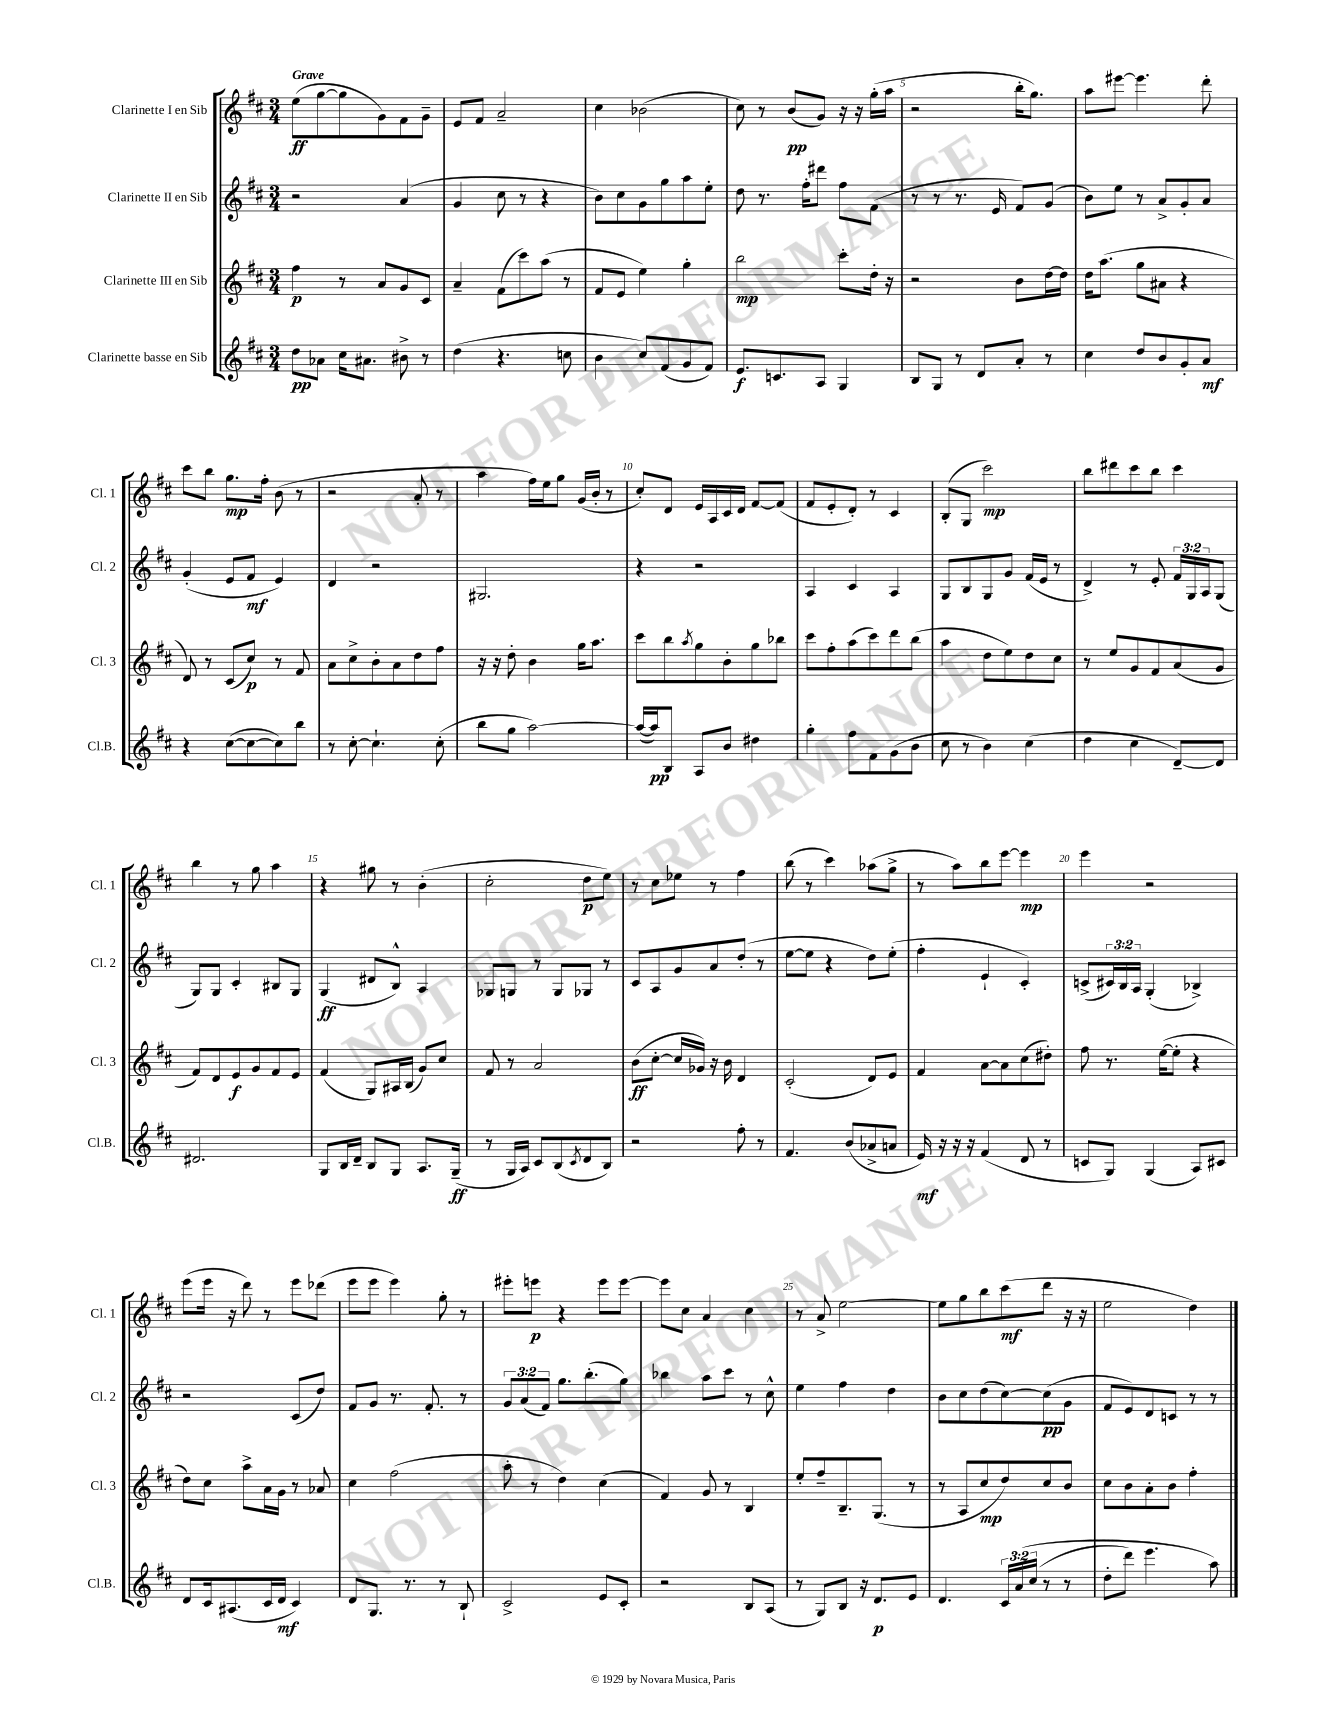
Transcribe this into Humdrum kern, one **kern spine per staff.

**kern	**kern	**kern	**kern
*staff4	*staff3	*staff2	*staff1
*clefG2	*clefG2	*clefG2	*clefG2
*k[f#c#]	*k[f#c#]	*k[f#c#]	*k[f#c#]
*M3/4	*M3/4	*M3/4	*M3/4
8dd	4ff#	2r	(8ee
8a-	.	.	[8gg
16cc#	8r	.	8gg]
8.a#	.	.	.
.	8a	.	8g)
8b#^	8g	(4a	8f#
8r	8c#	.	8g~
=	=	=	=
(4dd	4a~	4g	8e
.	.	.	8f#
4.r	(8f#	8cc#	2a~
.	8ccc#)	8r	.
.	(8aa	4r	.
8cc	8r	.	.
=	=	=	=
4b	8f#	8b)	4cc#
.	8e	8cc#	.
8cc#)	4ee)	8g	(2b-
(8f#	.	8gg	.
8g	4gg'	8aa	.
8f#)	.	8ee'	.
=	=	=	=
8.e	2bb	8dd	8cc#)
.	.	8.r	8r
8.c	.	.	.
.	.	.	(8b
.	.	16ff#'	.
8A	.	8ddd#	8g)
4G	8ccc#'	8ff#	16r
.	.	.	16r
.	16dd'	(8f#	(16gg'
.	16r	.	16aa
=	=	=	=
8B	2r	8r	2r
8G	.	8r	.
8r	.	8.r	.
8d	.	.	.
.	.	16e	.
8a'	8b	8f#)	16bb'
.	.	.	8.gg)
8r	[16dd	(8g	.
.	16dd]	.	.
=	=	=	=
4cc#	16dd	8b)	8aa
.	(8.aa	.	.
.	.	8ee	[8eee#
8dd	8gg	8r	4.eee#]
8b	8a#	8a^	.
8g'	4r	8g'	.
8a	.	8a	8ddd'
=	=	=	=
4r	8d)	(4g'	8ccc#
.	8r	.	8bb
([8cc#	(8c#	8e	8.gg
8cc#_	8cc#)	8f#	.
.	.	.	16ff#'
8cc#])	8r	4e)	(8b
8bb	8f#	.	8r
=	=	=	=
8r	8a	4d	2r
[8cc#'	8cc#^	.	.
4.cc#`]	8b'	2r	.
.	8a	.	.
.	8dd	.	8a'
(8cc#'	8ff#	.	8r
=	=	=	=
8bb	16r	2.G#	4aa
.	16r	.	.
8gg	8dd'	.	.
[2aa)	4b	.	16ff#)
.	.	.	16ee
.	.	.	8gg
.	16gg	.	(16g
.	8.aa	.	16b'
.	.	.	8r
=	=	=	=
(16aa_	8ccc#	4r	8cc#')
16aa])	.	.	.
8B	8bb	.	8d
.	8qaa	.	.
8A	8gg	2r	16e
.	.	.	16A
8b	8b'	.	16c#
.	.	.	16d
4dd#	8gg	.	[8f#
.	8bb-	.	(8f#]
=	=	=	=
4gg'	8ccc#	4A	8f#
.	8ff#'	.	8e'
8ff#	(8aa	4c#	8d')
8f#	8ccc#)	.	8r
(8g	8ddd	4A	4c#
8b	(8bb	.	.
=	=	=	=
8cc#	4aa	8G	(8B'
8r	.	8B	8G
4b)	8dd	8G	2ccc#)
.	8ee)	8g	.
(4cc#	8dd	(16f#	.
.	.	16e	.
.	8cc#	8r	.
=	=	=	=
4dd	8r	4d^)	8bb
.	8ee	.	8ddd#
4cc#	8g	8r	8ccc#
.	8f#	8e'	8bb
[8d~)	(8a	24f#	4ccc#
.	.	24G	.
.	.	24A	.
8d]	8g	(8G	.
=	=	=	=
2.d#	8f#)	8G)	4bb
.	8d	8G	.
.	8e	4c#'	8r
.	8g	.	8gg
.	8f#	8B#	4aa
.	8e	8G	.
=	=	=	=
8G	(4f#	(4G	4r
16B	.	.	.
16d~	.	.	.
8B	8G)	8d#	8gg#
8G	16A#	8B^^)	8r
.	(16B	.	.
8.A	8g)	4A	(4b'
.	8cc#	.	.
(16G~	.	.	.
=	=	=	=
8r	8f#	8G-	2cc#'
16G	8r	8G	.
16A)	.	.	.
8c#	2a	8r	.
(8B	.	8G	.
8qc#	.	.	.
8d	.	8G-	8dd
8B)	.	8r	8ee)
=	=	=	=
2r	(8b	8c#	8r
.	[8cc#'	8A	8cc#
.	16cc#]	8g	8ee-
.	16g-)	.	.
.	16r	8a	8r
.	16b	.	.
8ff#'	4d	(8dd'	4ff#
8r	.	8r	.
=	=	=	=
4.f#	(2c#'	[8ee	(8bb
.	.	8ee]	8r
.	.	4r	4ccc#)
(8b	.	.	.
8a-^	8d)	8dd)	(8aa-
8a	8e	(8ee'	8gg^
=	=	=	=
16e)	4f#	4ff#'	8r
16r	.	.	.
16r	.	.	8aa)
16r	.	.	.
(4f#	[8a	4e`	8bb
.	8a]	.	[8eee
8d	(8cc#	4c#')	4eee]
8r	8dd#')	.	.
=	=	=	=
8c	8ff#	(8c^	4eee
8G)	8.r	24c#)	.
.	.	24B	.
.	.	24A	.
(4G	.	(4G'	2r
.	([16ee	.	.
.	8ee']	.	.
8A)	4r	4B-^)	.
8c#	.	.	.
=	=	=	=
8d	8dd)	2r	(8eee
16c#	8cc#	.	16eee
(8.A#	.	.	16r
.	8aa^	.	8ddd)
16c#	16a	.	8r
16d	16g	.	.
4c#)	8r	(8c#	8eee
.	8a-	8dd)	(8ddd-
=	=	=	=
8d	4cc#	8f#	8eee
8.G	.	8g	8eee
.	(2ff#	8.r	4eee)
8.r	.	.	.
.	.	8.f#'	.
8r	.	.	8gg'
8B`	.	8r	8r
=	=	=	=
2c#^	8aa'	12g	8eee#'
.	.	(12a	.
.	8r	.	8eee
.	.	12f#)	.
.	4dd)	8.gg	4r
.	.	(8.bb'	.
8e	(4cc#	.	8eee
8c#'	.	8gg)	[8eee
=	=	=	=
2r	4f#)	4bb-	8eee]
.	.	.	8cc#
.	8g	8aa	4a
.	8r	8ccc#	.
8B	4B	8r	4cc#
(8A	.	8cc#^^	.
=	=	=	=
8r	8ee'	4ee	8r
8G)	8ff#~	.	8a^
8B	8.B~	4ff#	[2ee
16r	.	.	.
8.d	(8.G	.	.
.	.	4dd	.
8e	8r	.	.
=	=	=	=
4.d	8r	8b	8ee]
.	8A	8cc#	8gg
.	8cc#	(8dd	8bb
24c#	8dd)	[8cc#)	(8ccc#
&(24a	.	.	.
(24cc#	.	.	.
8r	8cc#	(8cc#]	8ddd
8r	8b	8g	16r
.	.	.	16r
=	=	=	=
8dd'	8cc#	8f#	2ee
8ddd)	8b	8e)	.
4.eee	8a'	8d	.
.	8b	8c	.
.	4ff#'	8r	4dd)
8aa&)	.	8r	.
==	==	==	==
*-	*-	*-	*-
